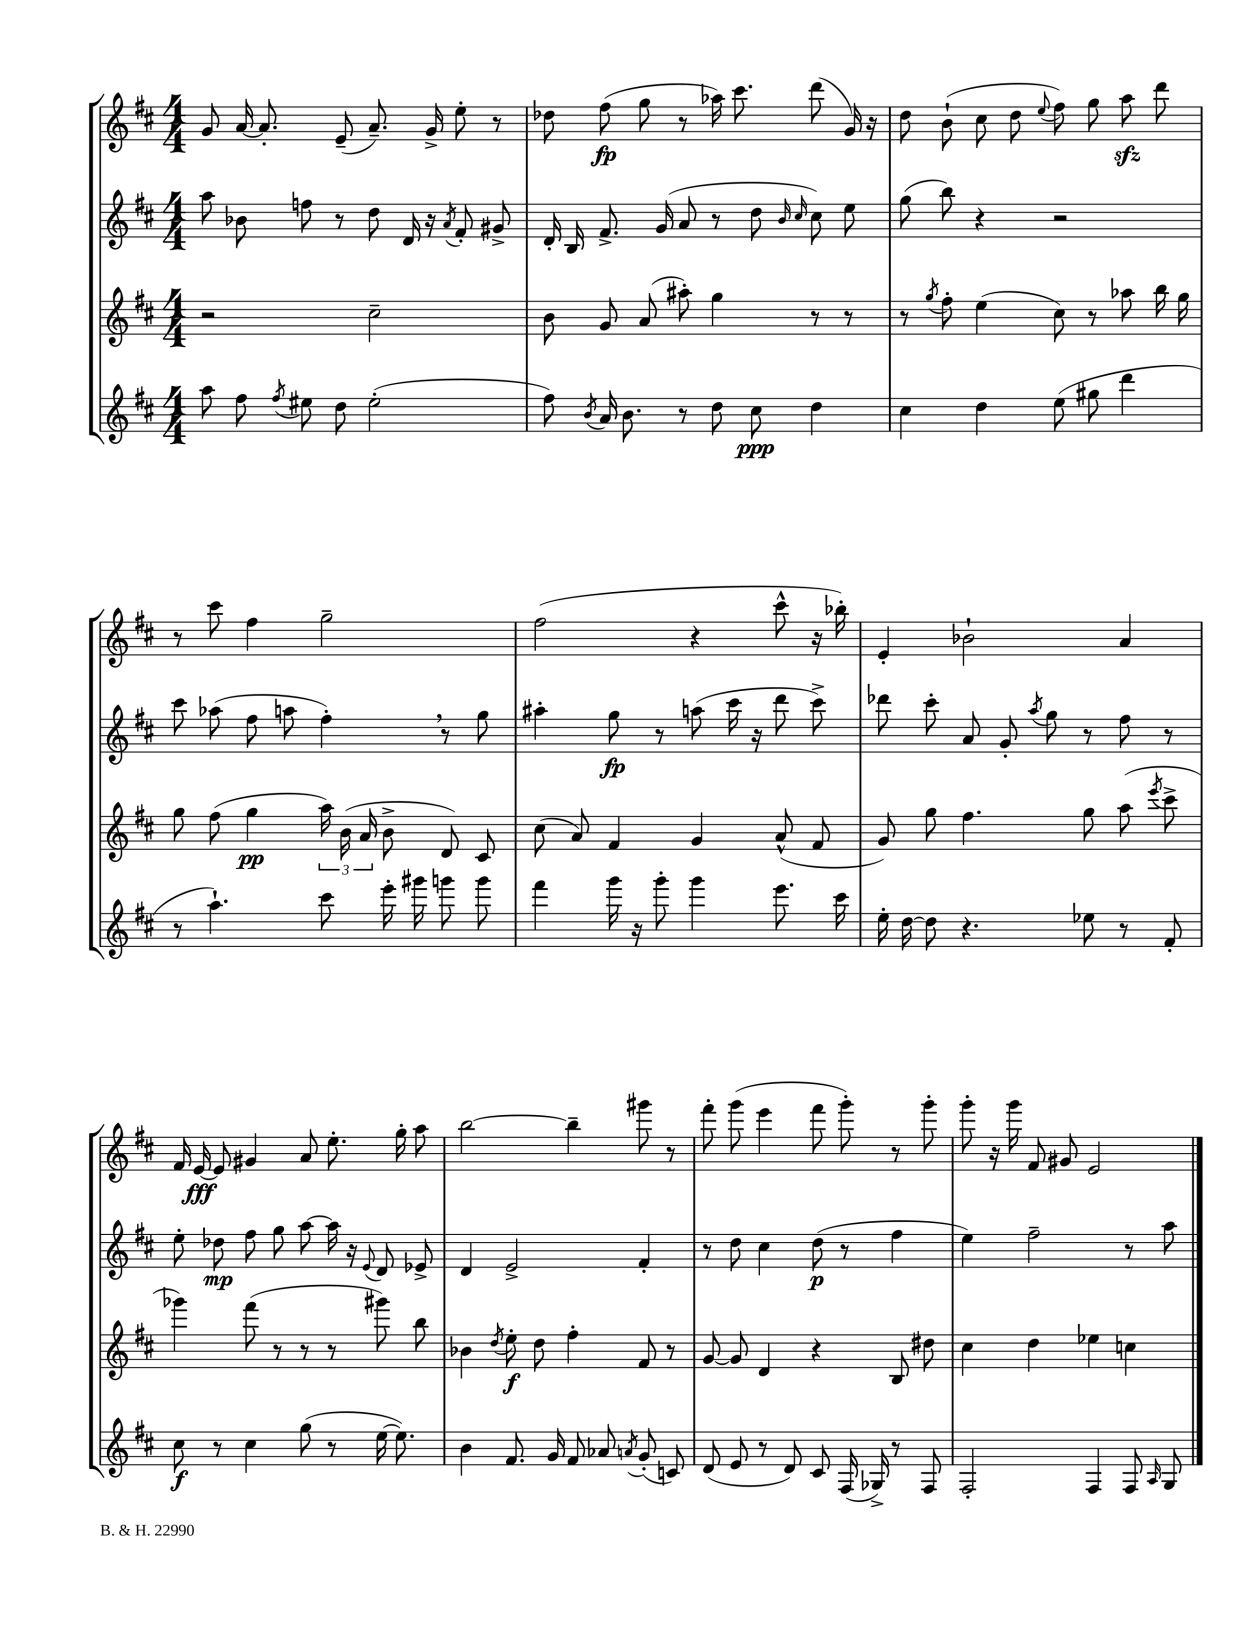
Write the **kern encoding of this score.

**kern	**dynam	**kern	**dynam	**kern	**dynam	**kern	**dynam
*part4	*part4	*part3	*part3	*part2	*part2	*part1	*part1
*staff4	*staff4	*staff3	*staff3	*staff2	*staff2	*staff1	*staff1
*clefG2	*	*clefG2	*	*clefG2	*	*clefG2	*
*k[f#c#]	*	*k[f#c#]	*	*k[f#c#]	*	*k[f#c#]	*
*M4/4	*	*M4/4	*	*M4/4	*	*M4/4	*
=3	=3	=3	=3	=3	=3	=3	=3
8aa\	.	2r	.	8aa\	.	8g/	.
8ff#\	.	.	.	8b-X\	.	[16a/	.
.	.	.	.	.	.	8.a'/]	.
8qff#/	.	.	.	.	.	.	.
8ee#X\	.	.	.	8ffn\	.	.	.
8dd\	.	.	.	8r	.	(8e~/	.
(2ee#'\	.	2cc#~\	.	8dd\	.	8.a~/)	.
.	.	.	.	16d/	.	.	.
.	.	.	.	16r	.	16g^/	.
.	.	.	.	8qa/	.	.	.
.	.	.	.	8f#'/	.	8ee'\	.
.	.	.	.	8g#X^/	.	8r	.
=4	=4	=4	=4	=4	=4	=4	=4
8ff#\)	.	8b\	.	16d'/	.	8dd-X\	.
.	.	.	.	16B/	.	.	.
8qb/	.	.	.	.	.	.	.
16a/	.	8g/	.	8.f#^/	.	(8ff#\	fp
8.b\	.	.	.	.	.	.	.
.	.	(8a/	.	.	.	8gg\	.
.	.	.	.	(16g/	.	.	.
8r	.	8aa#X'\)	.	8a/	.	8r	.
8dd\	.	4gg\	.	8r	.	16aa-X\)	.
.	.	.	.	.	.	8.ccc#\	.
8cc#\	ppp	.	.	8dd\	.	.	.
.	.	.	.	16qqb/	.	.	.
.	.	.	.	16qqcc#/	.	.	.
4dd\	.	8r	.	8cc#\)	.	(8ddd\	.
.	.	8r	.	8ee\	.	16g/)	.
.	.	.	.	.	.	16r	.
=5	=5	=5	=5	=5	=5	=5	=5
4cc#\	.	8r	.	(8gg\	.	8dd\	.
.	.	8qgg/	.	.	.	.	.
.	.	8ff#'\	.	8bb\)	.	(8b`\	.
4dd\	.	(4ee\	.	4r	.	8cc#\	.
.	.	.	.	.	.	8dd\	.
.	.	.	.	.	.	8qqee/	.
(8ee\	.	8cc#\)	.	2r	.	8ff#\)	.
8gg#X\	.	8r	.	.	.	8gg\	.
4ddd\	.	8aa-X\	.	.	.	8aazz\	.
.	.	16bb\	.	.	.	8ddd\	.
.	.	16gg\	.	.	.	.	.
!!LO:LB:g=z
=6	=6	=6	=6	=6	=6	=6	=6
8r	.	8gg\	.	8ccc#\	.	8r	.
4.aa`\)	.	(8ff#\	.	(8aa-X\	.	8ccc#\	.
.	.	4gg\	pp	8ff#\	.	4ff#\	.
.	.	.	.	8aan\	.	.	.
8ccc#\	.	24aa\)	.	4ff#',\)	.	2gg~\	.
.	.	(24b\	.	.	.	.	.
.	.	24a/	.	.	.	.	.
16eee'\	.	8b^\	.	.	.	.	.
16ggg#X\	.	.	.	.	.	.	.
8gggn\	.	8d/)	.	8r	.	.	.
8ggg\	.	8c#/	.	8gg\	.	.	.
=7	=7	=7	=7	=7	=7	=7	=7
4fff#\	.	(8cc#\	.	4aa#X'\	.	(2ff#\	.
.	.	8a/)	.	.	.	.	.
16ggg\	.	4f#/	.	8gg\	fp	.	.
16r	.	.	.	.	.	.	.
8ggg'\	.	.	.	8r	.	.	.
4ggg\	.	4g/	.	(8aan\	.	4r	.
.	.	.	.	16ccc#\	.	.	.
.	.	.	.	16r	.	.	.
8.eee\	.	(8a^^/	.	8ddd\	.	8ccc#^^\	.
.	.	8f#/	.	8ccc#^\)	.	16r	.
16ccc#\	.	.	.	.	.	16bb-X'\)	.
=8	=8	=8	=8	=8	=8	=8	=8
16ee'\	.	8g/)	.	8ddd-X\	.	4e'/	.
[16dd\	.	.	.	.	.	.	.
8dd\]	.	8gg\	.	8ccc#'\	.	.	.
4.r	.	4.ff#\	.	8a/	.	2b-X`\	.
.	.	.	.	8g'/	.	.	.
.	.	.	.	8qaa/	.	.	.
.	.	.	.	8gg\	.	.	.
8ee-X\	.	8gg\	.	8r	.	.	.
8r	.	(8aa\	.	8ff#\	.	4a/	.
.	.	8qeee/	.	.	.	.	.
8f#'/	.	8ccc#^\	.	8r	.	.	.
!!LO:LB:g=z
=9	=9	=9	=9	=9	=9	=9	=9
8cc#\	f	4ggg-X\)	.	8ee'\	.	16f#/	.
.	.	.	.	.	.	[16e/	fff
8r	.	.	.	8dd-X\	mp	8e/]	.
4cc#\	.	(8fff#\	.	8ff#\	.	4g#X/	.
.	.	8r	.	8gg\	.	.	.
(8gg\	.	8r	.	[8aa\	.	8a/	.
8r	.	8r	.	16aa\]	.	8.ee'\	.
.	.	.	.	16r	.	.	.
.	.	.	.	8qqe/	.	.	.
[16ee\	.	8ggg#X\)	.	8d/	.	.	.
8.ee\])	.	.	.	.	.	16gg'\	.
.	.	8bb\	.	8e-X^/	.	8aa\	.
=10	=10	=10	=10	=10	=10	=10	=10
4b\	.	4b-X\	.	4d/	.	[2bb\	.
.	.	8qdd/	.	.	.	.	.
8.f#/	.	8ee'\	f	2e^/	.	.	.
.	.	8dd\	.	.	.	.	.
16g/	.	.	.	.	.	.	.
8f#/	.	4ff#'\	.	.	.	4bb~\]	.
8a-X/	.	.	.	.	.	.	.
8qan/	.	.	.	.	.	.	.
(8g'/	.	8f#/	.	4f#'/	.	8ggg#X\	.
8cn/)	.	8r	.	.	.	8r	.
=11	=11	=11	=11	=11	=11	=11	=11
(8d/	.	[8g/	.	8r	.	8fff#'\	.
8e/	.	8g/]	.	8dd\	.	(8ggg\	.
8r	.	4d/	.	4cc#\	.	4eee\	.
8d/)	.	.	.	.	.	.	.
8c#/	.	4r	.	(8dd\	p	8fff#\	.
(16F#/	.	.	.	8r	.	8ggg'\)	.
16G-X^/)	.	.	.	.	.	.	.
8r	.	8B/	.	4ff#\	.	8r	.
8F#/	.	8dd#X\	.	.	.	8ggg'\	.
=12	=12	=12	=12	=12	=12	=12	=12
2F#'/	.	4cc#\	.	4ee\)	.	8ggg'\	.
.	.	.	.	.	.	16r	.
.	.	.	.	.	.	16ggg\	.
.	.	4dd\	.	2ff#~\	.	8f#/	.
.	.	.	.	.	.	8g#X/	.
4F#/	.	4ee-X\	.	.	.	2e/	.
8F#/	.	4ccn\	.	8r	.	.	.
16qqA/	.	.	.	.	.	.	.
8G/	.	.	.	8aa\	.	.	.
==	==	==	==	==	==	==	==
*-	*-	*-	*-	*-	*-	*-	*-
